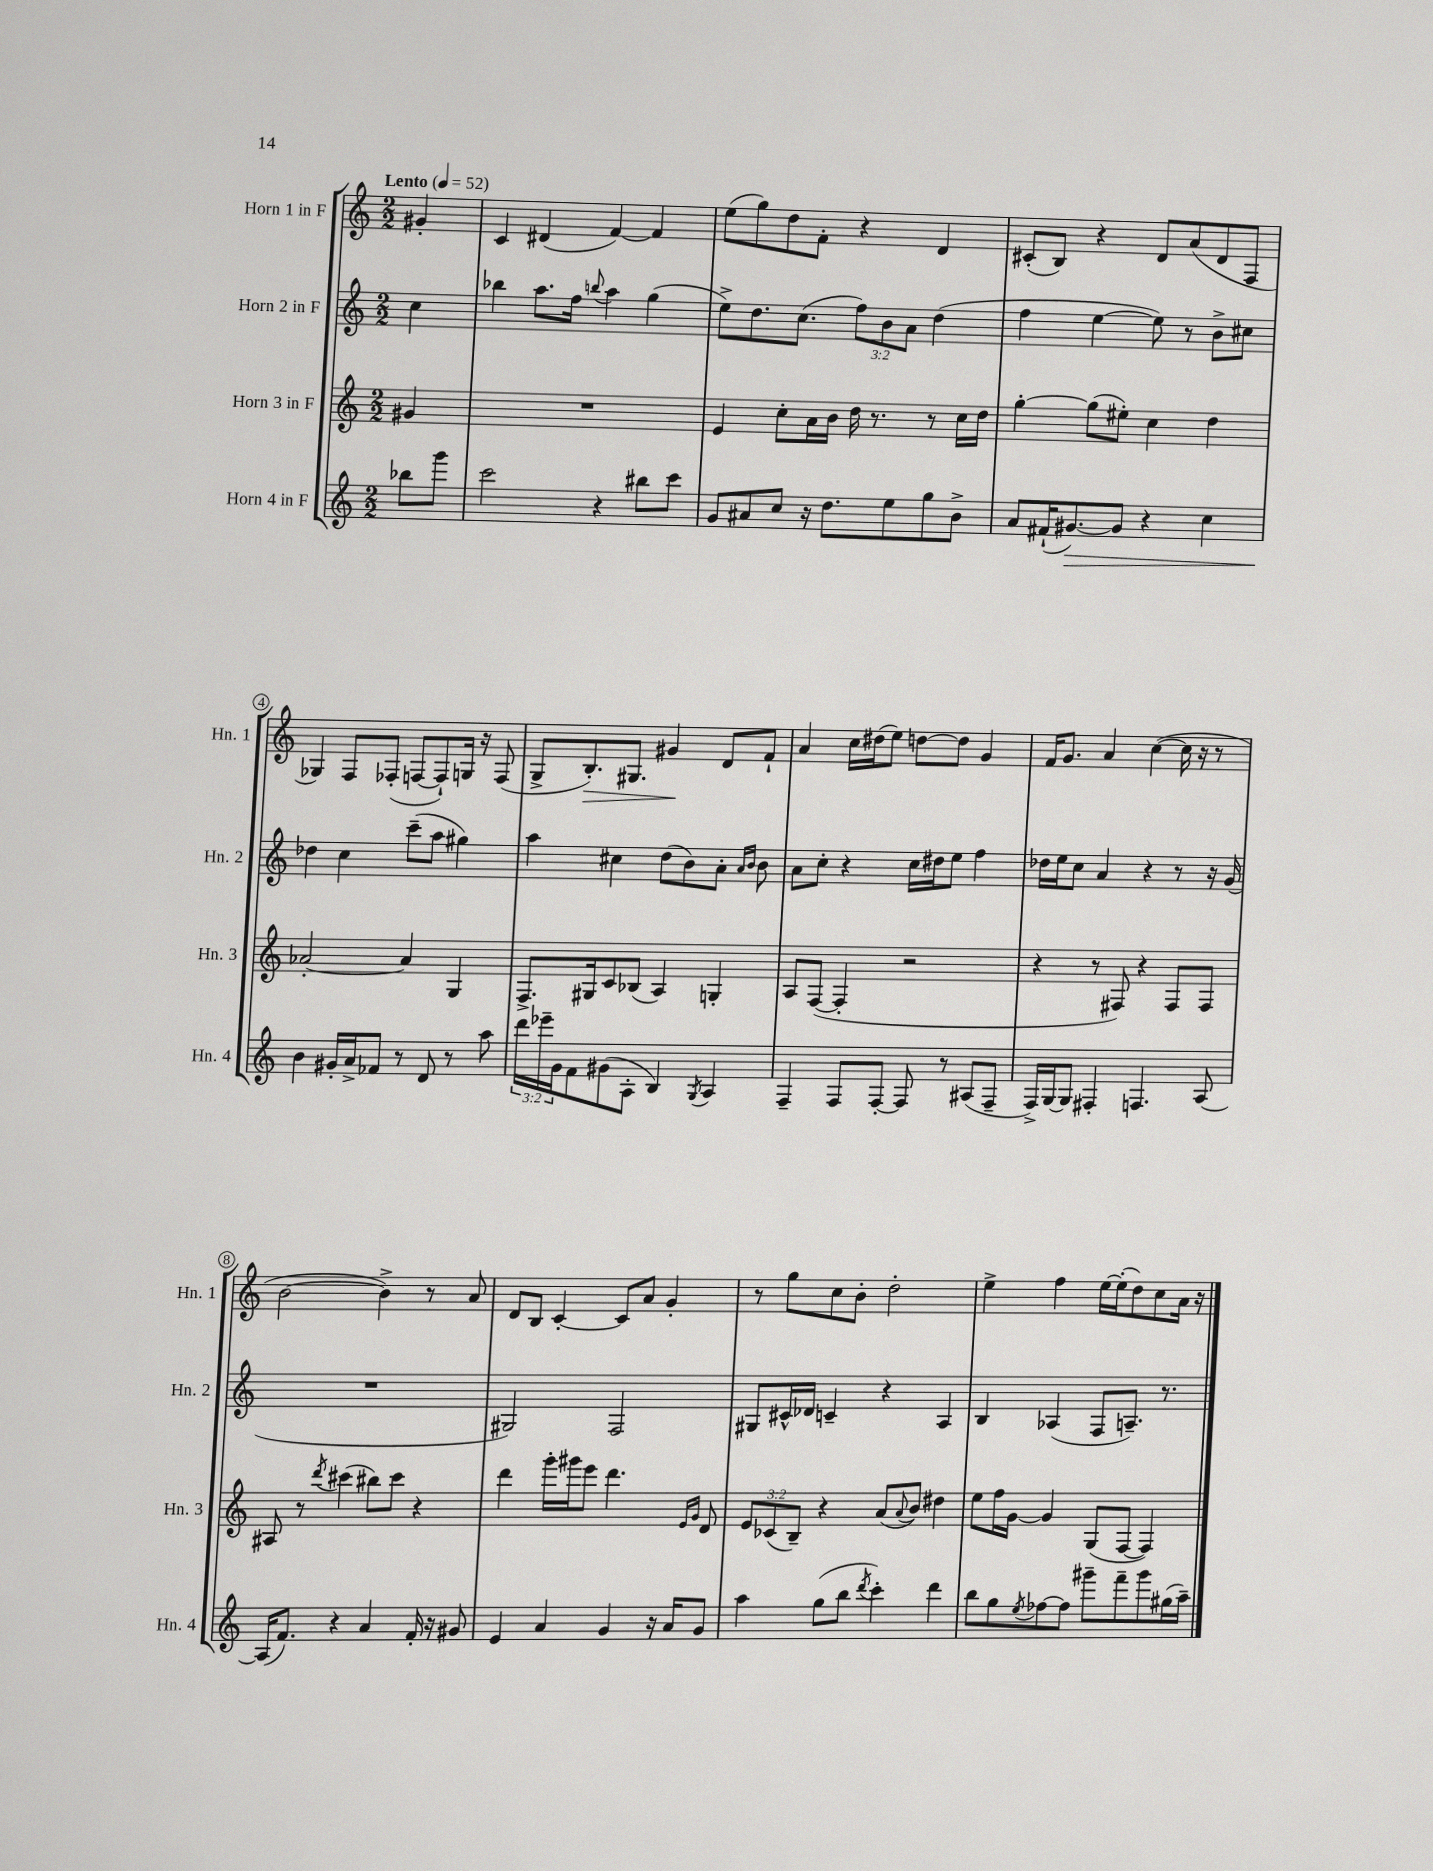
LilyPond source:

<<
\new StaffGroup <<
\new Staff = "s0" \with { instrumentName = "Horn 1 in F" shortInstrumentName = "Hn. 1" } {
    \clef treble \key c \major \numericTimeSignature \time 2/2 \partial 4 \tempo "Lento" 4 = 52
    gis'4-. |
    c'4 dis'4( f'4~) f'4 |
    e''8( g''8) d''8 f'8-. r4 d'4 |
    cis'8-.( b8) r4 d'8 a'8( d'8 f8 |
    ges4) f8 fes8-.( f8~ f8-!) g16 r16 f8( |
    g8-> b8.-.\>) gis8. gis'4\! d'8 f'8-! |
    a'4 c''16 dis''16( e''8) d''8~ d''8 g'4 |
    f'16 g'8. a'4 c''4~( c''16 r16 r8 |
    b'2~ b'4->) r8 a'8 |
    d'8 b8 c'4~-. c'8 a'8 g'4-. |
    r8 g''8 c''8 b'8-. d''2-. |
    e''4-> f''4 e''16~ e''16-.( d''8) c''8 a'16 r16 \bar "|." |
}
\new Staff = "s1" \with { instrumentName = "Horn 2 in F" shortInstrumentName = "Hn. 2" } {
    \clef treble \key c \major \numericTimeSignature \time 2/2 \override Staff.TupletNumber.text = #tuplet-number::calc-fraction-text \partial 4
    c''4 |
    bes''4 a''8. f''16 \appoggiatura { b''8 } a''4 g''4( |
    e''8->) d''8. c''8.( \tuplet 3/2 { f''8) b'8 a'8 } d''4( |
    f''4 e''4~ e''8) r8 b'8-> cis''8 |
    des''4 c''4 c'''8--( a''8 gis''4) |
    a''4 cis''4 d''8( b'8) a'8-. \grace { a'16 b'16 } b'8 |
    a'8 c''8-. r4 c''16 dis''16 e''8 f''4 |
    des''16 e''16 c''8 a'4 r4 r8 r16 g'16( |
    R1 |
    gis2) f2 |
    gis8 cis'16-^ des'16 c'4-- r4 a4 |
    b4 aes4( f8 a8.--) r8. \bar "|." |
}
\new Staff = "s2" \with { instrumentName = "Horn 3 in F" shortInstrumentName = "Hn. 3" } {
    \clef treble \key c \major \numericTimeSignature \time 2/2 \override Staff.TupletNumber.text = #tuplet-number::calc-fraction-text \partial 4
    gis'4 |
    R1 |
    e'4 c''8-. a'16 b'16 d''16 r8. r8 c''16 d''16 |
    g''4~-. g''8( eis''8-.) c''4 d''4 |
    aes'2~-. aes'4 g4 |
    f8.-> gis16 c'8 bes8( a4) g4-. |
    a8 f8~( f4-. r2 |
    r4 r8 fis8) r4 fis8 fis8 |
    ais8 r8 \acciaccatura { d'''8 } cis'''4( bis''8) cis'''8 r4 |
    d'''4 g'''16-. gis'''16 e'''8 d'''4. \grace { e'16 g'16 } d'8 |
    \tuplet 3/2 { e'8 ces'8( b8--) } r4 a'8( \appoggiatura { a'8 } b'8) dis''4 |
    e''8 f''16 g'16~ g'4 g8( f8~ f4) \bar "|." |
}
\new Staff = "s3" \with { instrumentName = "Horn 4 in F" shortInstrumentName = "Hn. 4" } {
    \clef treble \key c \major \numericTimeSignature \time 2/2 \override Staff.TupletNumber.text = #tuplet-number::calc-fraction-text \partial 4
    bes''8 g'''8 |
    c'''2 r4 bis''8 c'''8 |
    g'8 ais'8 c''8 r16 d''8. e''8 g''8 b'8-> |
    a'8 fis'16-!( gis'8.~\>) gis'8 r4 c''4 |
    b'4\! gis'16-. a'16-> fes'8 r8 d'8 r8 a''8 |
    \tuplet 3/2 { d'''16 ees'''16-- g'16 } f'8 gis'8( a8-. b4) \acciaccatura { g8 } a4 |
    f4-- f8 f8~-. f8 r8 ais8( f8-- |
    f16->) g16~ g8 fis4-. f4. a8~ |
    a16( f'8.) r4 a'4 f'16-. r16 gis'8 |
    e'4 a'4 g'4 r16 a'16 g'8 |
    a''4 g''8( b''8 \acciaccatura { d'''8 } c'''4-.) d'''4 |
    b''8 g''8 \acciaccatura { e''8 } fes''8~ fes''8 gis'''8-- f'''8-- gis'''8 gis''16( a''16--) \bar "|." |
}
>>
>>
\layout { \context { \Score \override BarNumber.stencil = #(make-stencil-circler 0.1 0.3 ly:text-interface::print) } }
